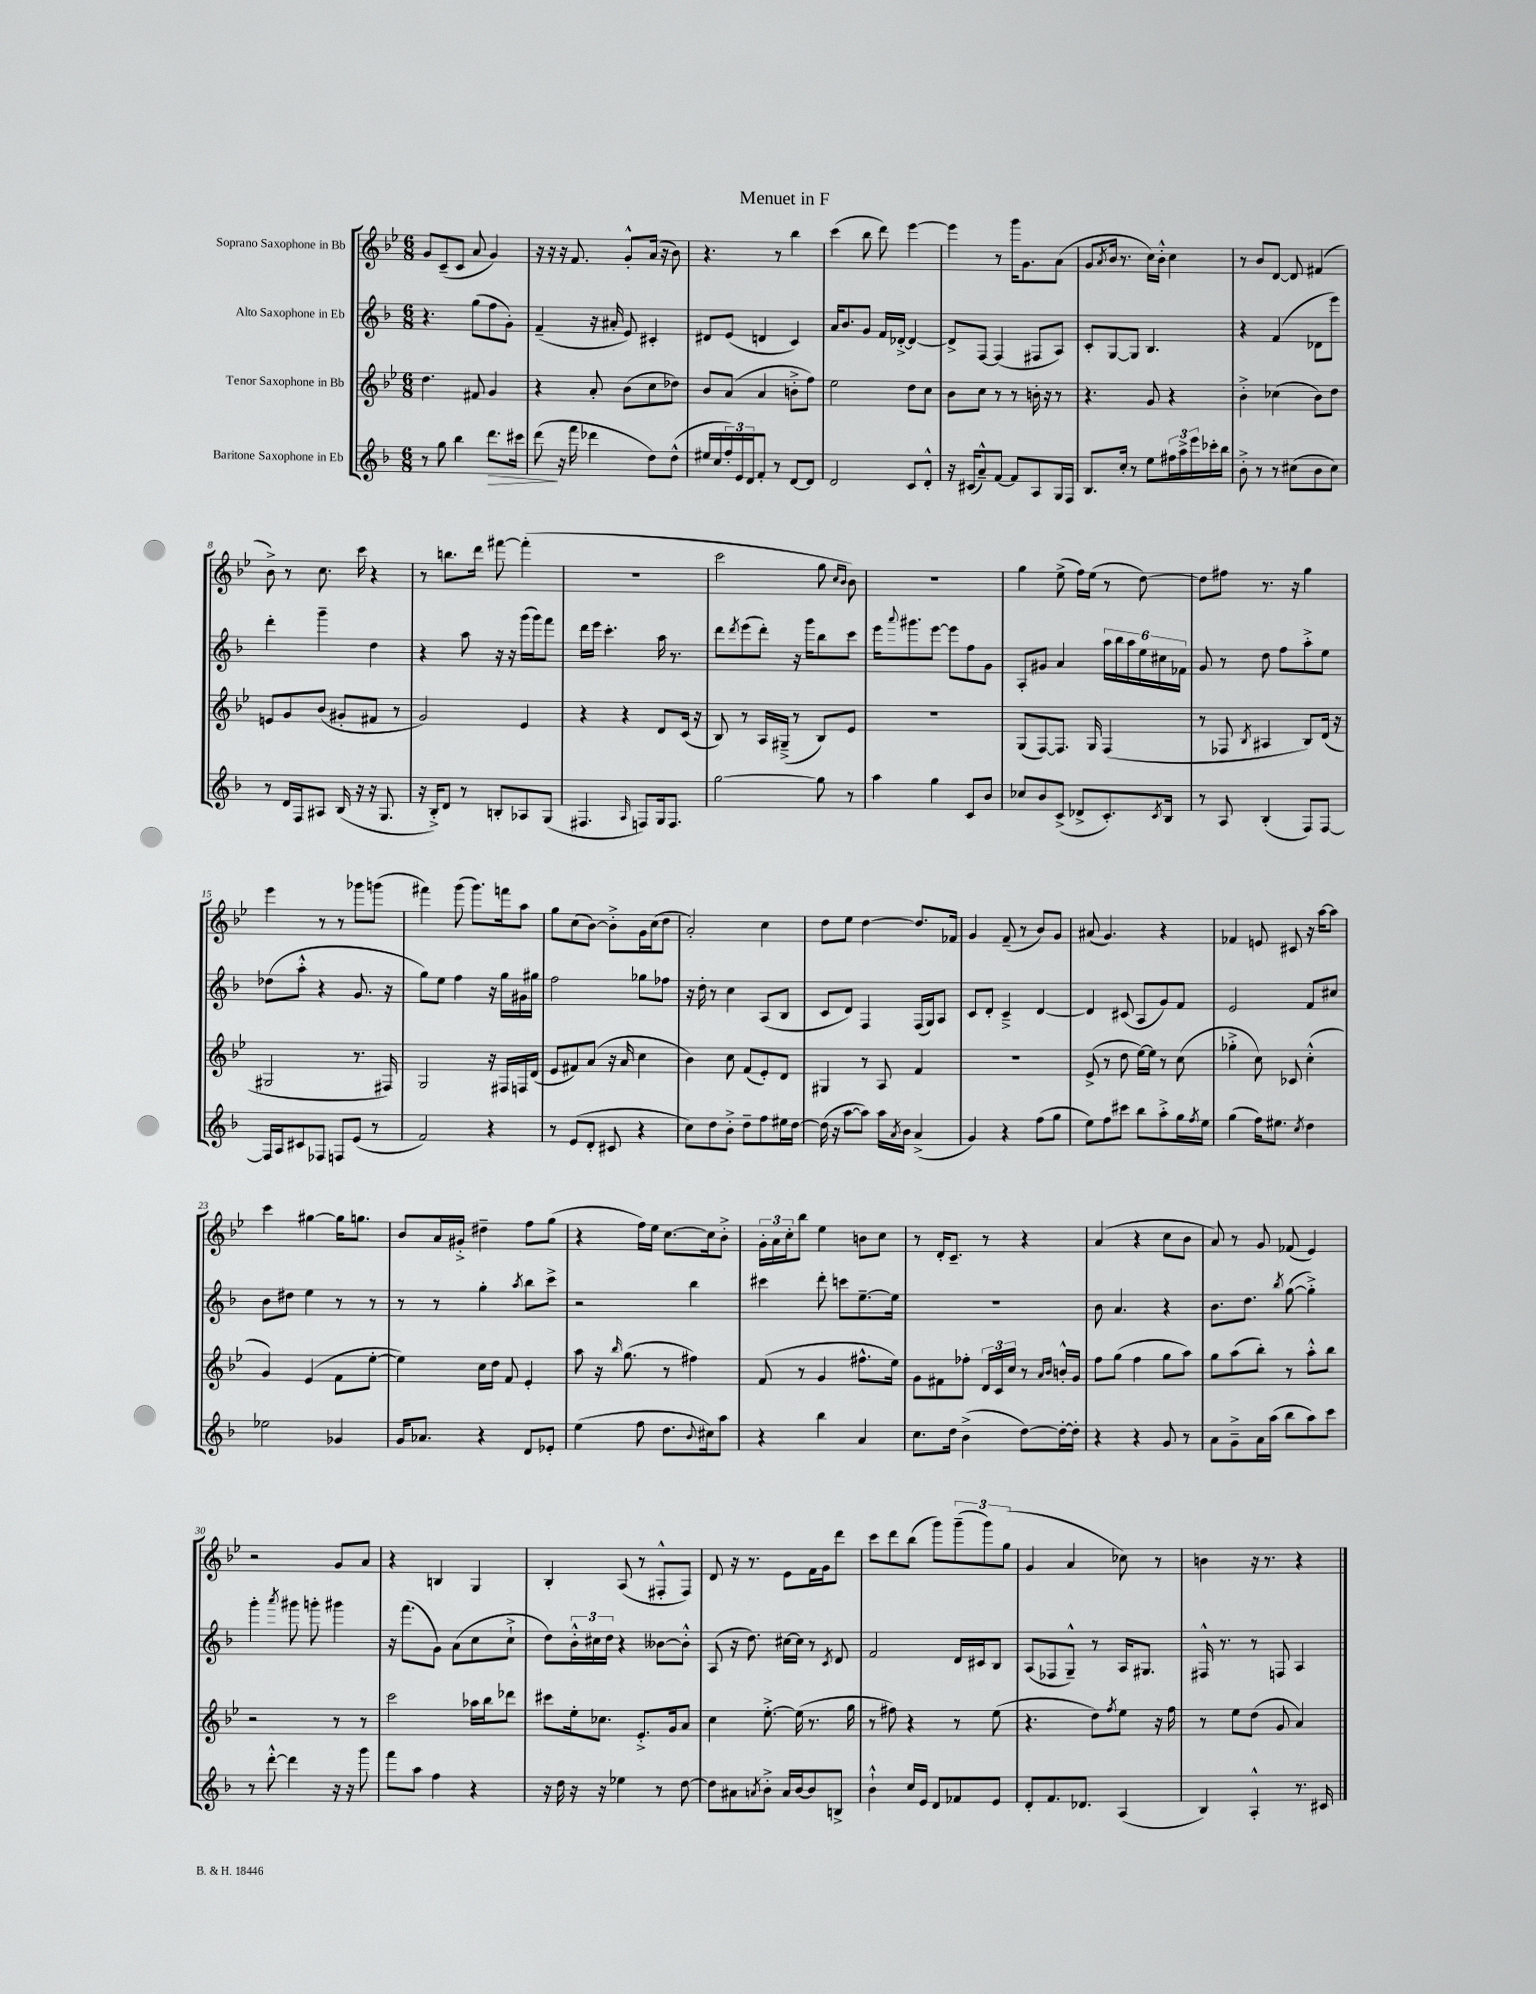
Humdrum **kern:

**kern	**dynam	**kern	**kern	**kern
*part4	*part4	*part3	*part2	*part1
*staff4	*staff4	*staff3	*staff2	*staff1
*I"Baritone Saxophone in Eb	*	*I"Tenor Saxophone in Bb	*I"Alto Saxophone in Eb	*I"Soprano Saxophone in Bb
*clefG2	*	*clefG2	*clefG2	*clefG2
*k[b-]	*	*k[b-e-]	*k[b-]	*k[b-e-]
*M6/8	*	*M6/8	*M6/8	*M6/8
=1	=1	=1	=1	=1
8r	.	4.dd\	4.r	8g/L
8gg\	.	.	.	(8c~/
4bb-\	.	.	.	8c/J
.	.	8f#X/	(8gg\L	8a/
!	!LO:HP:b	!	!	!
8.ddd\L	>	4g/	8ff\	4g/)
.	.	.	8g'\J)	.
16ccc#X\Jk	.	.	.	.
=2	=2	=2	=2	=2
(8ddd\	.	4r	(4f~/	16r
.	.	.	.	16r
16r	]	.	.	16r
16fff\	.	.	.	8.f/
4ddd-X\	.	8a'/	16r	.
.	.	.	16a#X'/	.
.	.	(8b-\L	8e/)	8g'^^/L
8dd\L)	.	8cc\	4c#X'/	(16a/Jk
.	.	.	.	16r
(8dd^^\J	.	8dd-X\J)	.	8b-\)
=3	=3	=3	=3	=3
16ee#X/LL	.	8b-/L	8d#X/L	4.r
16cc/	.	.	.	.
24ff'/)	.	(8a/J	(8e/J	.
24e/	.	.	.	.
24d/J	.	.	.	.
8f'/J	.	4a/	4dn/	.
8r	.	.	.	8r
[8d/L	.	8bn'^\L	4c/)	4bb-\
8d/J]	.	8ff\J)	.	.
=4	=4	=4	=4	=4
2d/	.	2ee-\	16a/KL	(4ccc\
.	.	.	8.b-/	.
.	.	.	8g/J	8bb-\
.	.	.	16f/LL	8ddd\)
.	.	.	[16d-X'^/JJ	.
8c/L	.	8dd\L	4d-/_	[4eee-\
8d'^^/J	.	8cc\J	.	.
=5	=5	=5	=5	=5
16r	.	8b-\L	8d-^/L]	4eee-\]
(16c#X/KL	.	.	.	.
8a~^^/)	.	8cc\J	[8F/J	.
[8f/J	.	8r	(4F/]	8r
8f/L]	.	8r	.	16ggg\KL
.	.	.	.	8.g\
8A/	.	16bn'\	8F#X/L	.
.	.	16r	.	.
16G/L	.	8r	8A/J)	(8a\J
16F/JJ	.	.	.	.
=6	=6	=6	=6	=6
8.B-/L	.	4.r	8c'/L	8g/L
.	.	.	.	8qa/
.	.	.	[8G/	16b-/Jk
16cc'/Jk	.	.	.	8.r
8r	.	.	8G/J]	.
8ee\L	.	8g/	4.B-/	16cc\LL)
.	.	.	.	16b-'^^\JJ
24ff#X\L	.	4r	.	4cc\
24aa^\	.	.	.	.
24eee\	.	.	.	.
16ccc-X'\	.	.	.	.
16bb-\JJ	.	.	.	.
=7	=7	=7	=7	=7
8b-'^\	.	4b-'^\	4r	8r
8r	.	.	.	8b-/L
8r	.	(4cc-X\	(4f/	[8d/J
(8cc#X\L	.	.	.	8d/]
8b-\	.	8b-\L)	8d-X\L	(4f#X/
8cc#\J)	.	8dd\J	8eee\J)	.
!!LO:LB:g=z
=8	=8	=8	=8	=8
8r	.	8en/L	4ddd'\	8b-^\)
16d/LL	.	8g/	.	8r
16F/J	.	.	.	.
8A#X/J	.	(8b-/J	4ggg~\	8.cc\
(16B-/	.	8g#X'/L	.	.
16r	.	.	.	16ccc\
16r	.	8f#X/J	4dd\	4r
8.G/	.	.	.	.
.	.	8r	.	.
=9	=9	=9	=9	=9
16r	.	2g/)	4r	8r
16B-'^/KL)	.	.	.	.
8d/J	.	.	.	8.bbn\L
8r	.	.	8aa\	.
.	.	.	.	16ddd\Jk
8Bn'/L	.	.	16r	[8fff#X\
.	.	.	16r	.
8A-X/	.	4e-/	(16ggg\LL	(4fff#'\]
.	.	.	16ggg\J)	.
(8G/J	.	.	8fff\J	.
=10	=10	=10	=10	=10
4.F#X/	.	4r	16ddd\LL	2.r
.	.	.	16eee\JJ	.
.	.	.	4.ccc'\	.
.	.	4r	.	.
16qqA/	.	.	.	.
8Fn/L)	.	.	.	.
16G/k	.	8d/L	16aa\	.
8.F/J	.	.	8.r	.
.	.	(16c/Jk	.	.
.	.	16r	.	.
=11	=11	=11	=11	=11
[2gg\	.	8B-/)	8ddd\L	2ccc\
.	.	.	8qddd/	.
.	.	8r	(8eee\	.
.	.	16A/LL	8ddd'\J)	.
.	.	(16G#X~^/JJ	.	.
.	.	8r	16r	.
.	.	.	16ggg\KL	.
8gg\]	.	8B-/L)	8bb-\	8gg\
.	.	.	.	16qqcc/LL
.	.	.	.	16qqb-/JJ
8r	.	8e-/J	8ccc\J	8b-\)
=12	=12	=12	=12	=12
4aa\	.	2.r	16eee\KL	2.r
.	.	.	8qqaaa/	.
.	.	.	8.ggg#X\	.
4gg\	.	.	[8eee\J	.
.	.	.	8eee\L]	.
8c/L	.	.	8ff\	.
8b-/J	.	.	8g\J	.
=13	=13	=13	=13	=13
8cc-X/L	.	(8G/L	8A'/L	4gg\
8b-/	.	[8F/)	8g#X/J	.
(8c^/J	.	8.F/J]	4a/	(8ee-^\
8d-X^/L	.	.	.	16ff\LL)
.	.	16G/	.	(16ee-\JJ
8.c'/)	.	(4F/	24aa\LL	8r
.	.	.	24bb-\	.
.	.	.	24aa\	.
.	.	.	24ee\	[8dd\)
.	.	.	24cc#X\	.
8qc/	.	.	.	.
16B-/Jk	.	.	.	.
.	.	.	24f-X\JJ	.
=14	=14	=14	=14	=14
8r	.	8r	8g/	8dd\L]
8A/	.	8F-X/	8r	8ff#X\J
.	.	8qB-/	.	.
(4B-'/	.	4A#X/	8dd\	8.r
.	.	.	8ff\L	.
.	.	.	.	16r
8F/L)	.	8B-/L)	8aa'^\	4gg\
[8F/J	.	(16d/Jk	8ee\J	.
.	.	16r	.	.
!!LO:LB:g=z
=15	=15	=15	=15	=15
16F/LL]	.	2G#X/	(8dd-X\L	4eee-\
16A/J	.	.	.	.
8c#X/	.	.	8aa'^^\J	.
8F-X/J	.	.	4r	8r
8Fn/L	.	.	.	8r
(8e/J	.	8.r	8.g/	8ggg-X\L
8r	.	.	.	(8gggn\J
.	.	16F#X/)	16r	.
=16	=16	=16	=16	=16
2f/)	.	2G/	8gg\L)	4fff#X\)
.	.	.	8ee\J	.
.	.	.	4ff\	(8ggg\
.	.	.	.	8.ggg\L)
4r	.	16r	16r	.
.	.	16F#X/LL	16gg\LL	16fffn\k
.	.	16Fn/	16g#X\	8aa\J
.	.	(16d/JJ	16gg#X\JJ	.
=17	=17	=17	=17	=17
8r	.	8e-/L	2ff\	8gg\L
(8e/L	.	8f#X/)	.	(8cc\
8d'/J	.	(8a/J	.	[8b-\J)
8c#X/	.	16r	.	8b-'^\L]
.	.	16a/	.	.
4r	.	4cc\	8gg-X\L	16g\L
.	.	.	.	(16cc\J
.	.	.	8ff-X\J	8dd\J
=18	=18	=18	=18	=18
8cc\L)	.	4b-\)	16r	2a'/)
.	.	.	16dd'\	.
8dd\	.	.	8r	.
8b-'^\J	.	8cc\	4cc\	.
8dd~\L	.	(8f/L	.	.
8ff\	.	8e-'/)	(8A/L	4cc\
16ee#X\L	.	8d/J	8B-/J	.
[16dd\JJ	.	.	.	.
=19	=19	=19	=19	=19
(16dd\]	.	4G#X/	8c/L	8dd\L
16r	.	.	.	.
[8aa\L	.	.	8d/J)	8ee-\J
8aa\J])	.	8r	4F/	[4dd\
16aa\LL	.	8A/	.	.
8qa/	.	.	.	.
16b-\JJ	.	.	.	.
(4a^/	.	4f/	(16F/LL	8.dd/L]
.	.	.	16G/J)	.
.	.	.	8A/J	.
.	.	.	.	16f-X/Jk
=20	=20	=20	=20	=20
4g/)	.	2.r	8c/L	4g/
.	.	.	8d'/J	.
4r	.	.	4c~^/	(8f~/
.	.	.	.	8r
(8ff\L	.	.	[4d/	8b-/L)
8gg\J	.	.	.	8g/J
=21	=21	=21	=21	=21
8ee\L)	.	(8e-^/	4d/]	(8a#X/
8ff\	.	8r	.	4.g/)
8ccc#X\J	.	8dd\	(8c#X/	.
8bb-\L	.	[16ee-\LL)	8A/L	.
.	.	16ee-\JJ]	.	.
8aa'^\	.	8r	8g/)	4r
16gg\L	.	(8cc\	8f/J	.
8qff/	.	.	.	.
16ee\JJ	.	.	.	.
=22	=22	=22	=22	=22
(4gg\	.	4gg-X'^\	2e/	4f-X/
16ff\KL)	.	8cc\)	.	8en/
8.ee#X\J	.	.	.	.
.	.	8c-X/	.	8c#X/
8qcc/	.	.	.	.
4dd\	.	(4cc'^^\	8f/L	16r
.	.	.	.	[16aa\KL
.	.	.	8cc#X/J	8aa\J]
!!LO:LB:g=z
=23	=23	=23	=23	=23
2ee-X\	.	4g/)	8b-\L	4ccc\
.	.	.	8dd#X\J	.
.	.	(4e-/	4ee\	[4gg#X\
4g-X/	.	8f\L	8r	16gg#\KL]
.	.	.	.	8.ggn\J
.	.	[8ee-'\J	8r	.
=24	=24	=24	=24	=24
16g/KL	.	4ee-\])	8r	8b-/L
8.a-X/J	.	.	.	.
.	.	.	8r	16a/L
.	.	.	.	16g#X'^/JJ
4r	.	16cc\LL	4gg'\	4dd#X~\
.	.	16dd\JJ	.	.
.	.	8f/	.	.
.	.	.	8qaa/	.
8d/L	.	4e-'/	8bb-\L	8ff\L
8e-X'/J	.	.	8ccc^\J	(8gg\J
=25	=25	=25	=25	=25
(4ee\	.	8aa\	2r	4r
.	.	16r	.	.
.	.	16qqbb-/	.	.
.	.	(8.gg\	.	.
8ff\	.	.	.	16ff\LL)
.	.	.	.	16ee-\JJ
8.dd\L	.	8r	.	[8.cc\L
.	.	4ff#X\)	4bb-\	.
8qqb-/	.	.	.	.
16cc#X\k)	.	.	.	16cc\k]
8aa\J	.	.	.	8b-'^\J
=26	=26	=26	=26	=26
4r	.	(8f/	4ccc#X\	24g'\LL
.	.	.	.	24a\
.	.	.	.	24cc'\J
.	.	8r	.	8bb-\J
4bb-\	.	4g/	8ddd'\	4ee-\
.	.	.	8cccn\L	.
4a/	.	8.ff#X^^\L	[8.ee~\	8bn\L
.	.	.	.	8cc\J
.	.	16ee-\Jk)	16ee\Jk]	.
=27	=27	=27	=27	=27
8.cc\L	.	8g\L	2.r	8r
.	.	8f#X\	.	16d'/KL
16dd\Jk	.	.	.	8.c~/J
(4b-^\	.	8ff-X'\J	.	.
.	.	24d/LL	.	8r
.	.	24c/	.	.
.	.	24cc/JJ	.	.
[8dd\L)	.	8r	.	4r
.	.	16qqa/LL	.	.
.	.	16qqb-/JJ	.	.
16dd'\L_	.	16bn'^^/LL	.	.
16dd'\JJ]	.	16g/JJ	.	.
=28	=28	=28	=28	=28
4r	.	8ff\L	8b-\	(4a/
.	.	(8gg\J	4.a/	.
4r	.	4ff\	.	4r
8g/	.	8gg\L	4r	8cc\L
8r	.	8aa\J)	.	8b-\J
=29	=29	=29	=29	=29
8a\L	.	8gg\L	8.b-\L	8a/)
8g~^\	.	(8aa\	.	8r
.	.	.	8.dd\J	.
16a\L	.	8bb-'\J)	.	8g/
(16aa\JJ	.	.	.	.
.	.	.	8qbb-/	.
8bb-\L	.	8r	([8gg\	(8f-X/
8aa\)	.	8aa'^^\L	4gg'^\])	4e-/)
8ccc\J	.	8bb-\J	.	.
!!LO:LB:g=z
=30	=30	=30	=30	=30
8r	.	2r	4ggg'\	2r
[8ddd'^^\	.	.	.	.
.	.	.	8qaaa/	.
4ddd\]	.	.	8ggg#X\	.
.	.	.	8gggn'\	.
16r	.	8r	4ggg#X\	8g/L
16r	.	.	.	.
8ggg\	.	8r	.	8a/J
=31	=31	=31	=31	=31
8fff\L	.	2ccc\	16r	4r
.	.	.	(8.fff\L	.
8aa\J	.	.	.	.
4ff\	.	.	8g\J)	4Bn/
.	.	.	(8a\L	.
4r	.	16aa-X\LL	8cc\	4G/
.	.	16bb-\J	.	.
.	.	8ddd-X\J	8cc`^\J	.
=32	=32	=32	=32	=32
16r	.	8ccc#X\L	8dd\L)	4B-'/
16dd\	.	.	.	.
16r	.	16ee-'\k	24b-'^^\L	.
.	.	.	24cc#X\	.
16r	.	8.cc-X\J	.	.
.	.	.	24dd\JJ	.
4ee-X\	.	.	4r	(8A/
.	.	8.e-'^/L	.	8r
8r	.	.	[8b--X\L	8F#X'^^/L
.	.	16g/k	.	.
[8dd\	.	8a/J	8b--'^^\J]	8F#/J)
=33	=33	=33	=33	=33
8dd\L]	.	4cc\	(8A/	8d/
8a#X\	.	.	16r	16r
.	.	.	8.dd\)	8.r
8qan/	.	.	.	.
8b-'^\J	.	[8.ee-'^\	.	.
16a/LL	.	.	[16cc#X\LL	8e-\L
[16b-/J	.	(16ee-\]	16cc#\JJ]	.
8b-/]	.	8.r	8r	16f\L
.	.	.	.	16g\J
.	.	.	8qc/	.
8Bn^/J	.	.	8d/	8ddd\J
.	.	16gg\	.	.
=34	=34	=34	=34	=34
4b-`^^\	.	8r	2f/	8ccc\L
.	.	8ff#X\)	.	8ddd\
16cc/LL	.	4r	.	(8bb-\J
16e/JJ	.	.	.	.
8d/L	.	.	.	8ggg\L)
8f-X/	.	8r	16d/LL	(12ggg~\
.	.	.	16c#X/J	.
.	.	.	.	12ggg\)
8e/J	.	(8ee-\	8B-/J	.
.	.	.	.	(12gg\J
=35	=35	=35	=35	=35
8d'/L	.	4.r	(8A/L	4g/
8.f/	.	.	8F-X/	.
.	.	.	8G~^^/J)	4a/
8.d-X/J	.	.	.	.
.	.	8dd\L)	8r	.
.	.	8qff/	.	.
(4A/	.	8ee-\J	16A/KL	8cc-X\)
.	.	.	8.G#X/J	.
.	.	16r	.	8r
.	.	16ff\	.	.
=36	=36	=36	=36	=36
4B-/)	.	8r	16F#X^^/	4bn\
.	.	.	8.r	.
.	.	8ee-\L	.	.
4A'^^/	.	(8dd\J	8r	16r
.	.	.	.	8.r
.	.	8g/	8Fn/	.
8.r	.	4a/)	4A/	4r
16c#X/	.	.	.	.
==	==	==	==	==
*-	*-	*-	*-	*-
